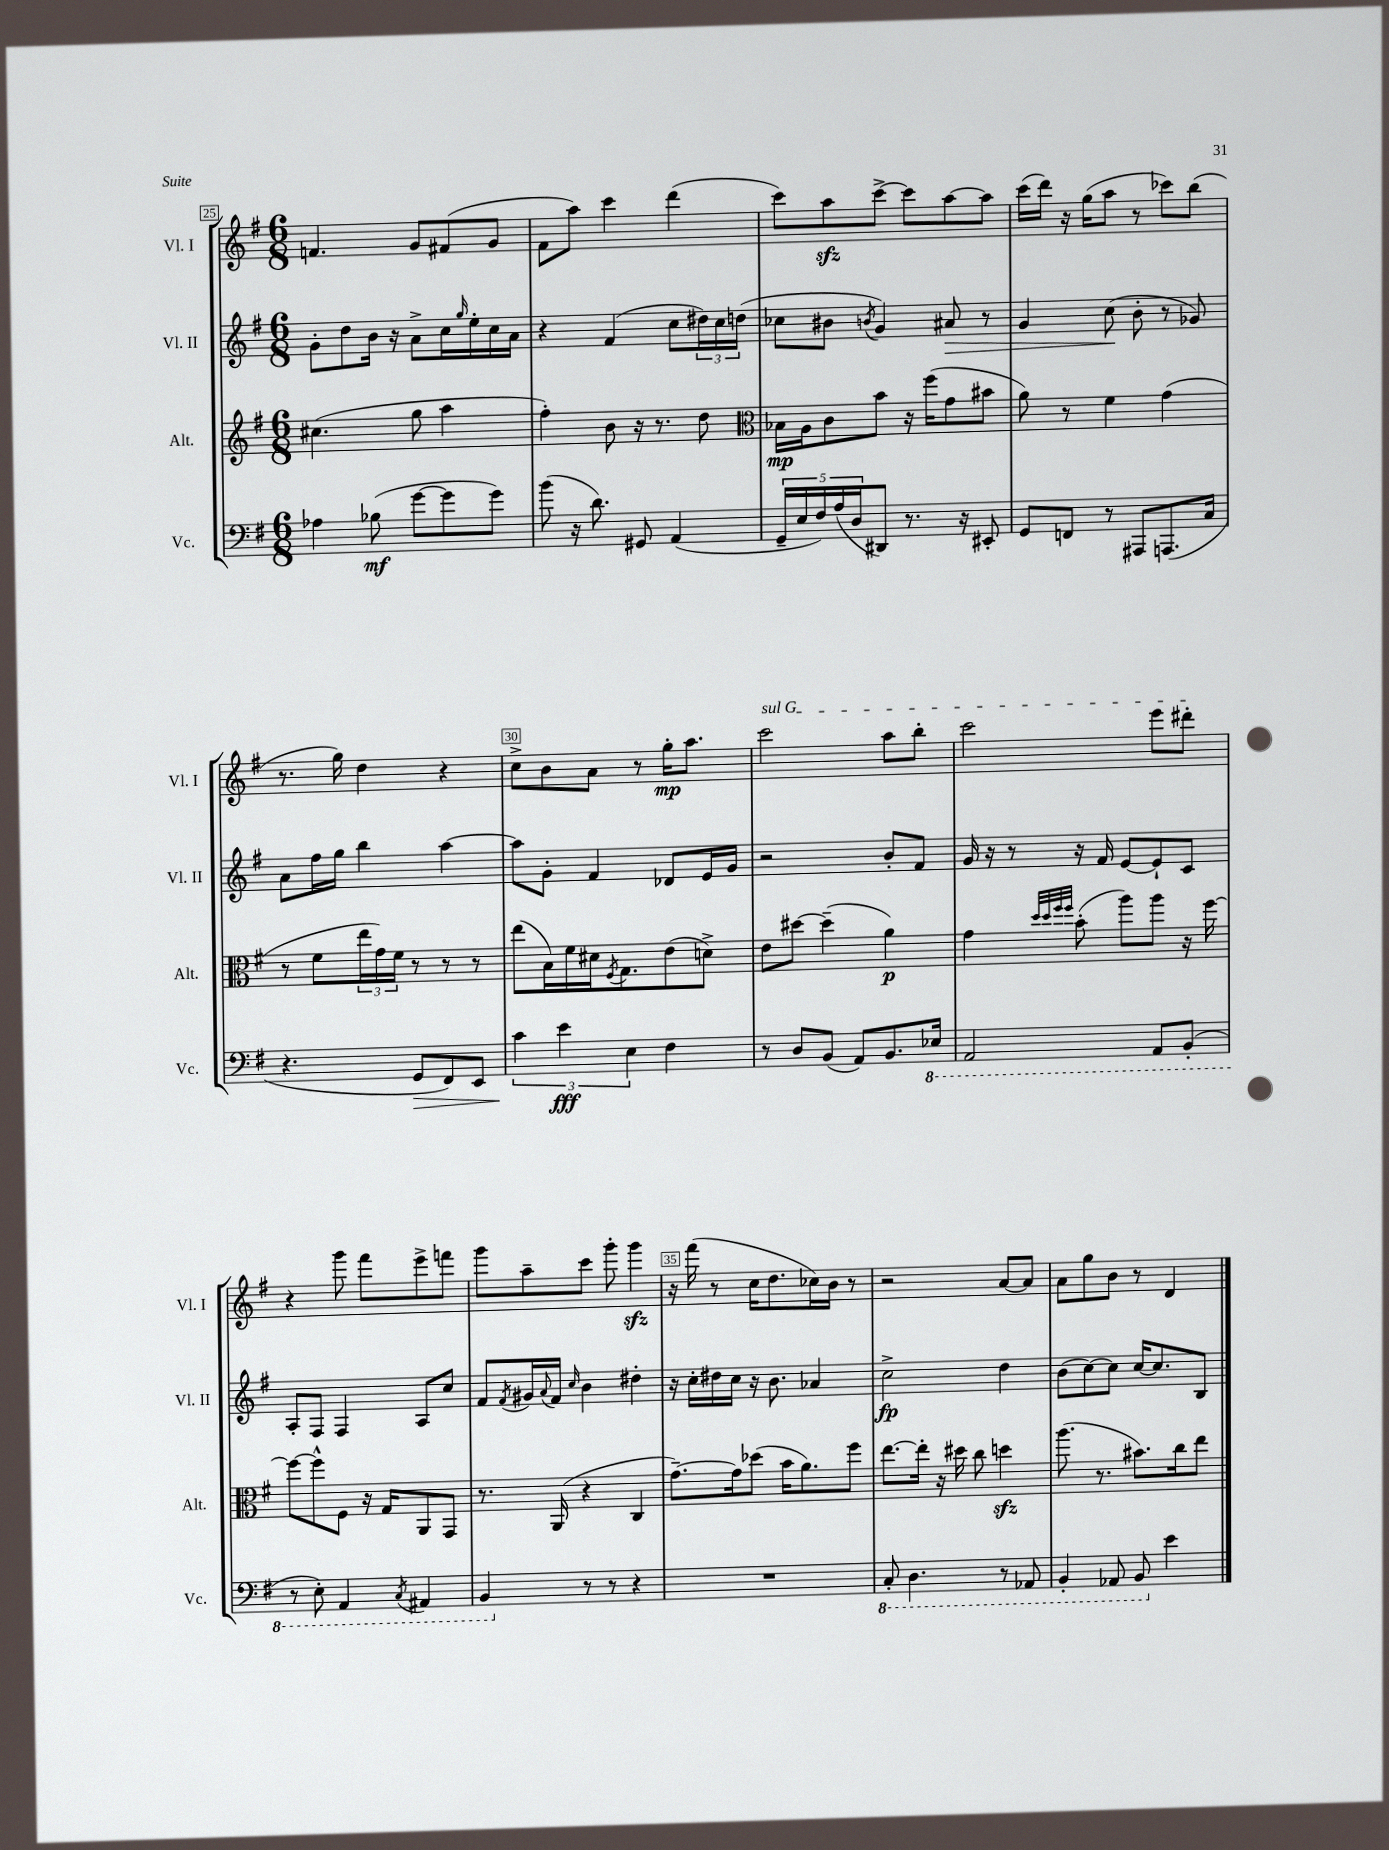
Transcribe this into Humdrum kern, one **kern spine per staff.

**kern	**dynam	**kern	**dynam	**kern	**dynam	**kern	**dynam
*part4	*part4	*part3	*part3	*part2	*part2	*part1	*part1
*staff4	*staff4	*staff3	*staff3	*staff2	*staff2	*staff1	*staff1
*I"Vc.	*	*I"Alt.	*	*I"Vl. II	*	*I"Vl. I	*
*I'Vc.	*	*I'Alt.	*	*I'Vl. II	*	*I'Vl. I	*
*clefF4	*	*clefG2	*	*clefG2	*	*clefG2	*
*k[f#]	*	*k[f#]	*	*k[f#]	*	*k[f#]	*
*M6/8	*	*M6/8	*	*M6/8	*	*M6/8	*
=25	=25	=25	=25	=25	=25	=25	=25
4A-X\	.	(4.cc#X\	.	8g'\L	.	4.fn/	.
.	.	.	.	8dd\	.	.	.
(8B-X\	mf	.	.	16b\Jk	.	.	.
.	.	.	.	16r	.	.	.
[8g\L	.	8gg\	.	8a^\L	.	8g/L	.
8g\]	.	4aa\	.	16cc\L	.	(8f#X/	.
.	.	.	.	16qqgg/	.	.	.
.	.	.	.	16ee'\	.	.	.
8g\J)	.	.	.	16cc\	.	8g/J	.
.	.	.	.	16a\JJ	.	.	.
=26	=26	=26	=26	=26	=26	=26	=26
(8b\	.	4ff#'\)	.	4r	.	8f#\L	.
16r	.	.	.	.	.	8aa\J)	.
8.d\)	.	.	.	.	.	.	.
.	.	8b\	.	(4f#/	.	4ccc\	.
8GG#X/	.	16r	.	.	.	.	.
.	.	8.r	.	.	.	.	.
(4AA/	.	.	.	8cc\L	.	(4ddd\	.
.	.	8dd\	.	24dd#X\L)	.	.	.
.	.	.	.	24cc\	.	.	.
.	.	.	.	(24ddn\JJ	.	.	.
=27	=27	=27	=27	=27	=27	=27	=27
*	*	*clefC3	*	*	*	*	*
20GG~/LL	.	16B-X\LL	mp	8cc-X\L	.	8ccc\L)	.
20E/	.	.	.	.	.	.	.
.	.	16A\J	.	.	.	.	.
20F#/)	.	.	.	.	.	.	.
.	.	8c\	.	8b#X\J	.	8aazz\	.
(20A/	.	.	.	.	.	.	.
20D/J	.	.	.	.	.	.	.
.	.	.	.	8qbn/	.	.	.
8DD#X/J)	.	8b\J	.	4g/)	.	[8ccc^\J	.
8.r	.	16r	.	.	.	8ccc\L]	.
.	.	(16ff#\KL	.	.	.	.	.
!	!	!	!	!	!LO:HP:b	!	!
.	.	8g\	.	8a#X/	>	[8aa\	.
16r	.	.	.	.	.	.	.
8EE#X'/	.	8b#X\J	.	8r	.	8aa\J]	.
=28	=28	=28	=28	=28	=28	=28	=28
8GG/L	.	8a\)	.	4g/	.	(16ccc\LL	.
.	.	.	.	.	.	16ddd\JJ)	.
8FFn/J	.	8r	.	.	.	16r	.
.	.	.	.	.	.	(16gg\KL	.
8r	.	4f#\	.	(8cc\	.	8aa\J	.
8AAA#X/L	.	.	.	8b'\	]	8r	.
(8.AAAn/	.	(4g\	.	8r	.	8ccc-X\L)	.
.	.	.	.	8g-X/)	.	(8bb\J	.
16C/Jk	.	.	.	.	.	.	.
!!LO:LB:g=z
=29	=29	=29	=29	=29	=29	=29	=29
4.r	.	8r	.	8a\L	.	8.r	.
.	.	8f#\L	.	16ff#\L	.	.	.
.	.	.	.	16gg\JJ	.	16gg\)	.
.	.	24ee\L	.	4bb\	.	4dd\	.
.	.	24g\)	.	.	.	.	.
.	.	24f#\JJ	.	.	.	.	.
!	!LO:HP:b	!	!	!	!	!	!
8GG/L	>	8r	.	.	.	.	.
8FF#/)	.	8r	.	[4aa\	.	4r	.
8EE/J	.	8r	.	.	.	.	.
=30	=30	=30	=30	=30	=30	=30	=30
6c\	.	(8ee\L	.	8aa\L]	.	8cc^\L	.
.	.	16B\L)	.	8g'\J	.	8b\	.
6e\	] fff	.	.	.	.	.	.
.	.	16f#\	.	.	.	.	.
.	.	16d#X\J	.	4f#/	.	8a\J	.
.	.	8qF#/	.	.	.	.	.
.	.	8.G\	.	.	.	.	.
6E\	.	.	.	.	.	.	.
.	.	.	.	.	.	8r	.
4F#\	.	(8e\	.	8d-X/L	.	16gg'\KL	mp
.	.	.	.	.	.	8.aa\J	.
.	.	8dn^\J)	.	16e/L	.	.	.
.	.	.	.	16g/JJ	.	.	.
=31	=31	=31	=31	=31	=31	=31	=31
!	!	!	!	!	!	!LO:TX:a:i:t=sul G	!
8r	.	8e\L	.	2r	.	2ccc\	.
8D/L	.	[8dd#X\J	.	.	.	.	.
(8BB/J	.	(4dd#~\]	.	.	.	.	.
8AA/L)	.	.	.	.	.	.	.
8.BB/	.	4a\)	p	8b'/L	.	8aa\L	.
.	.	.	.	8f#/J	.	8bb'\J	.
*8ba	*	*	*	*	*	*	*
16EE-X/Jk	.	.	.	.	.	.	.
=32	=32	=32	=32	=32	=32	=32	=32
2AAA/	.	4g\	.	16g/	.	2ccc\	.
.	.	.	.	16r	.	.	.
.	.	.	.	8r	.	.	.
.	.	32qqdd/LLL	.	.	.	.	.
.	.	32qqdd/	.	.	.	.	.
.	.	32qqff#/	.	.	.	.	.
.	.	32qqff#/JJJ	.	.	.	.	.
.	.	(8b'\	.	16r	.	.	.
.	.	.	.	16f#/	.	.	.
.	.	8aa\L)	.	[8e/L	.	.	.
8AAA/L	.	8aa\J	.	8e`/]	.	8eee\L	.
(8BBB'/J	.	16r	.	8c/J	.	8ddd#X'\J	.
.	.	[16ff#\	.	.	.	.	.
!!LO:LB:g=z
=33	=33	=33	=33	=33	=33	=33	=33
8r	.	8ff#\L_	.	8A'/L	.	4r	.
8EE'\)	.	8ff#^^\]	.	8F#/J	.	.	.
4AAA/	.	8F#\J	.	4F#/	.	8ggg\	.
.	.	16r	.	.	.	8fff#\L	.
.	.	16G/KL	.	.	.	.	.
8qCC/	.	.	.	.	.	.	.
4AAA#X/	.	8AA/	.	8A/L	.	8eee^\	.
.	.	8GG/J	.	8cc/J	.	8fffn\J	.
=34	=34	=34	=34	=34	=34	=34	=34
4BBB/	.	8.r	.	8f#/L	.	8ggg\L	.
.	.	.	.	8qf#/	.	.	.
.	.	.	.	16g#X/L	.	8aa~\	.
.	.	.	.	8qqa/	.	.	.
.	.	(16AA/	.	16f#/JJ	.	.	.
.	.	.	.	16qqcc/	.	.	.
*X8ba	*	*	*	*	*	*	*
8r	.	4r	.	4b\	.	8ccc\J	.
8r	.	.	.	.	.	8ggg'\	.
4r	.	4C/	.	4dd#X'\	.	4gggzz\	.
=35	=35	=35	=35	=35	=35	=35	=35
2.r	.	[8.g~\L)	.	16r	.	16r	.
.	.	.	.	16cc'\LL	.	(16fff#\	.
.	.	.	.	16dd#X\	.	8r	.
.	.	16g\k]	.	16cc\JJ	.	.	.
.	.	(8dd-X\J	.	16r	.	16cc\KL	.
.	.	.	.	8.b\	.	8.dd\	.
.	.	16b\KL	.	.	.	.	.
.	.	8.a\)	.	.	.	.	.
.	.	.	.	4a-X/	.	16cc-X\L)	.
.	.	.	.	.	.	16b\JJ	.
.	.	8ff#\J	.	.	.	8r	.
=36	=36	=36	=36	=36	=36	=36	=36
*8ba	*	*	*	*	*	*	*
8CC'/	.	[8.ee\L	.	2cc^\	fp	2r	.
4.DD\	.	.	.	.	.	.	.
.	.	16ee'\Jk]	.	.	.	.	.
.	.	16r	.	.	.	.	.
.	.	16dd#X\	.	.	.	.	.
.	.	8cc\	.	.	.	.	.
8r	.	4ddnzz\	.	4dd\	.	[8a/L	.
8AAA-X/	.	.	.	.	.	8a/J]	.
=37	=37	=37	=37	=37	=37	=37	=37
4BBB'/	.	(8.aa\	.	(8b\L	.	8a\L	.
.	.	.	.	[8cc\)	.	8gg\	.
.	.	8.r	.	.	.	.	.
8AAA-X/	.	.	.	8cc\J]	.	8b\J	.
8BBB/	.	8.b#X\L)	.	[16cc/KL	.	8r	.
.	.	.	.	8.cc/]	.	.	.
*X8ba	*	*	*	*	*	*	*
4e\	.	.	.	.	.	4d/	.
.	.	16cc\k	.	.	.	.	.
.	.	8ee\J	.	8B/J	.	.	.
==	==	==	==	==	==	==	==
*-	*-	*-	*-	*-	*-	*-	*-
